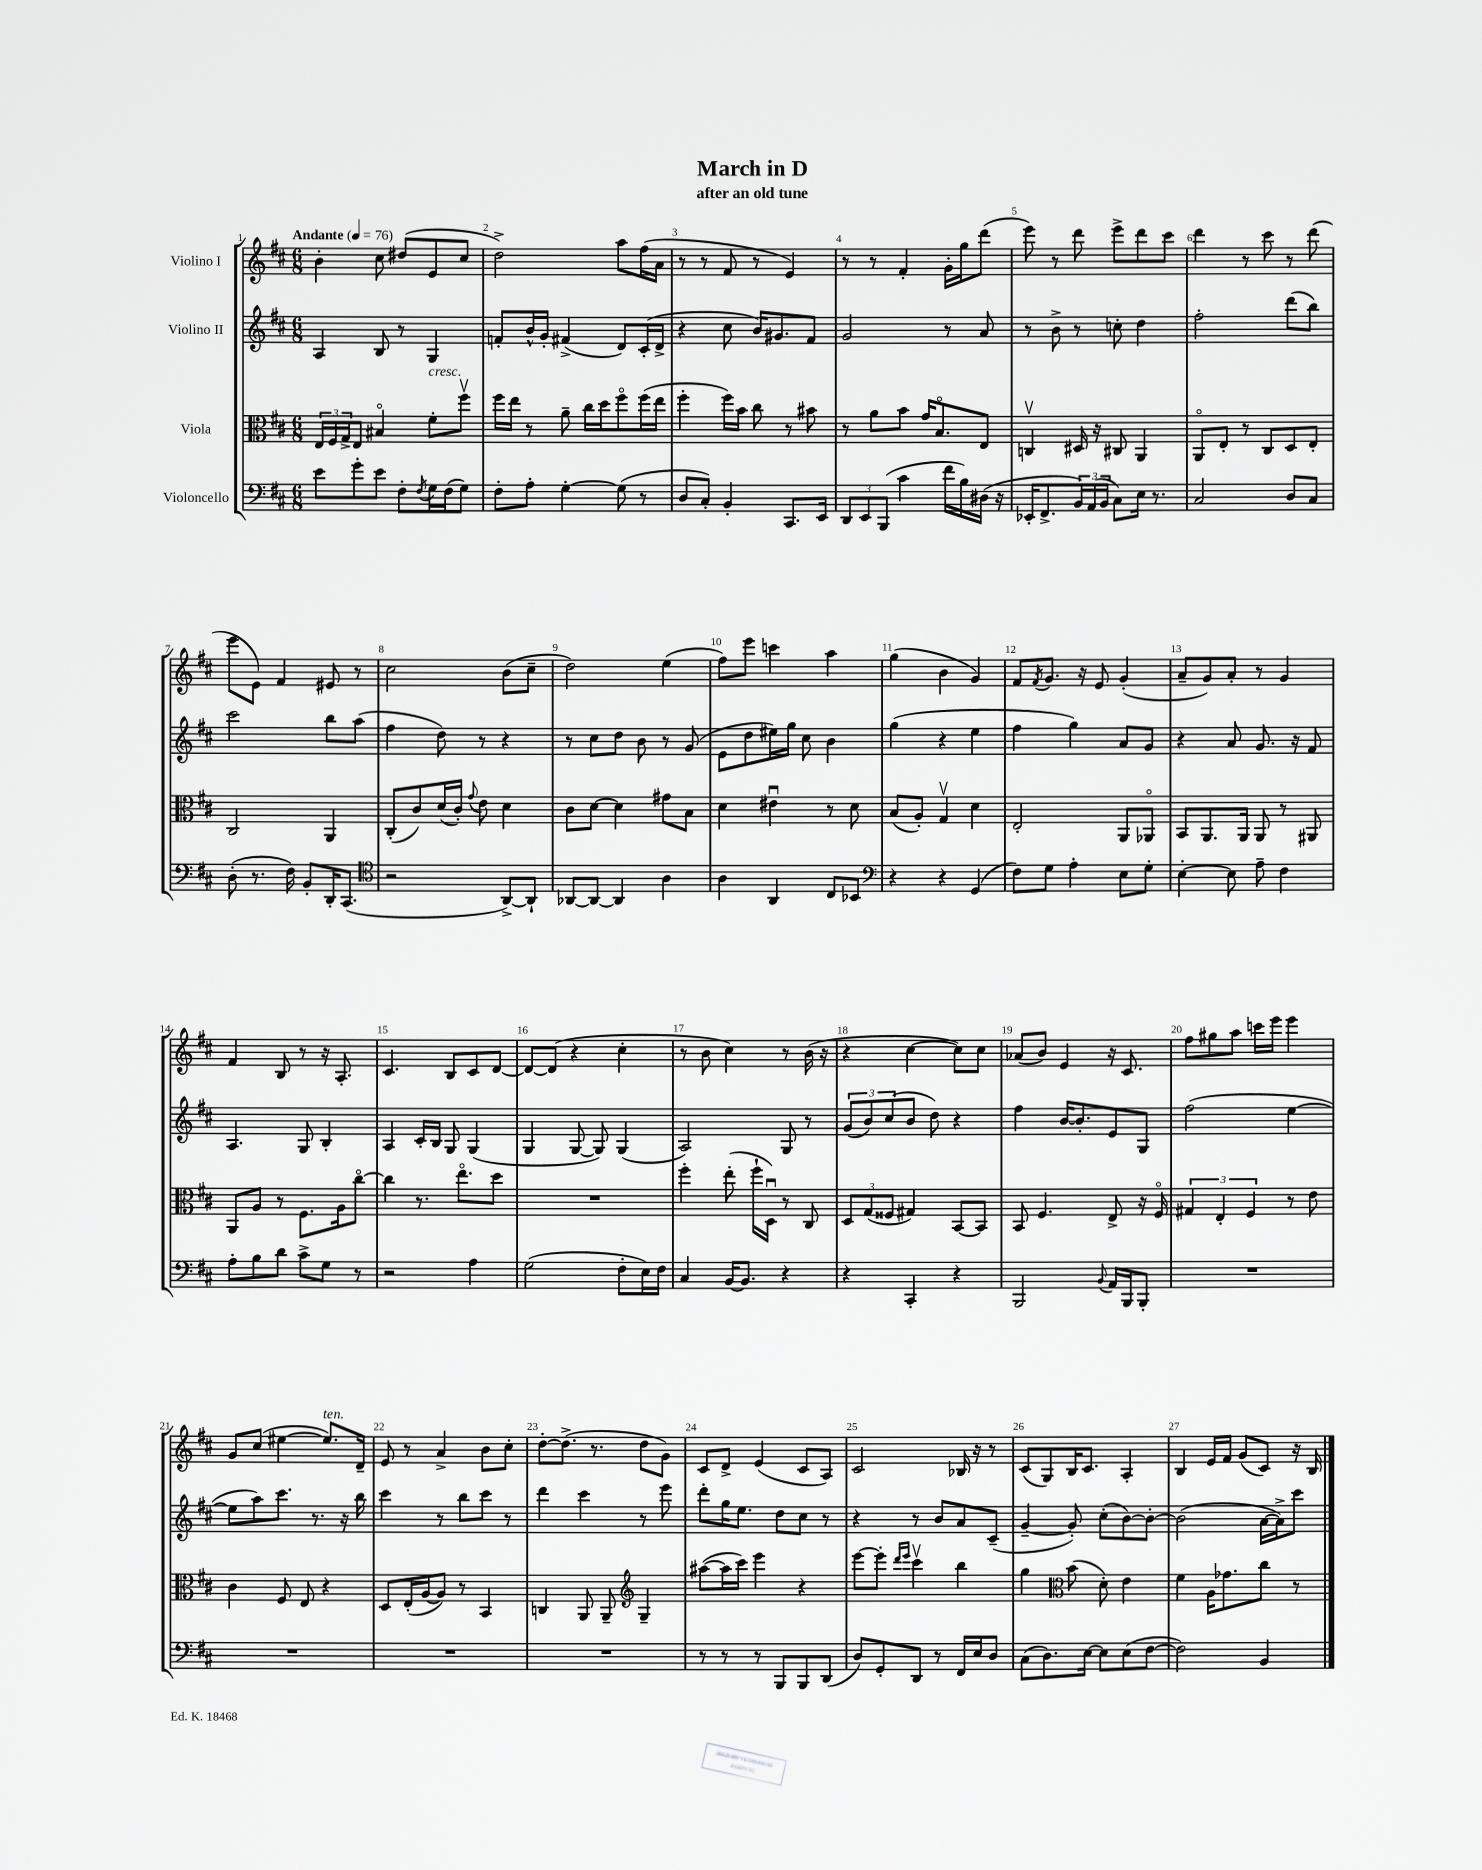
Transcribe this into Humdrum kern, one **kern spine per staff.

**kern	**kern	**kern	**kern
*part4	*part3	*part2	*part1
*staff4	*staff3	*staff2	*staff1
*I"Violoncello	*I"Viola	*I"Violino II	*I"Violino I
*clefF4	*clefC3	*clefG2	*clefG2
*k[f#c#]	*k[f#c#]	*k[f#c#]	*k[f#c#]
*M6/8	*M6/8	*M6/8	*M6/8
*MM76	*MM76	*MM76	*MM76
=1	=1	=1	=1
!	!	!	!LO:TX:a:B:t=Andante
8e\L	24E/LL	4A/	4b'\
.	24F#/	.	.
.	24G^/J	.	.
8g'\	8E/J	.	.
8e\J	4B#X/	8B/	8cc#\
8F#'\L	.	8r	(8dd#X/L
8qF#/	.	.	.
!	!LO:TX:a:i:t=cresc.	!	!
16G\L	8f#'\L	4G/	8e/
(16F#\J	.	.	.
8G\J)	8ff#v\J	.	8cc#/J
=2	=2	=2	=2
8F#'\L	16ff#\LL	8fn'/L	2dd^\)
.	16ee\JJ	.	.
8A'\J	8r	16b^^/L	.
.	.	16g'/JJ	.
[4G'\	8a~\	(4f#X^/	.
.	16cc#\LL	.	.
.	16dd\J	.	.
(8G\]	8ff#\	8d/L)	8aa\L
8r	(16ff#\L	(16c#'/L	(16ff#\L
.	16ee\JJ	16d^/JJ	16a\JJ
=3	=3	=3	=3
8D/L	4ff#'\	4r	8r
8C#'/J)	.	.	8r
4BB'/	16ff#\LL)	8cc#\	8f#/
.	16b\JJ	.	.
.	8cc#\	16b/KL)	8r
.	.	8.g#X/	.
8.CC#/L	8r	.	4e/)
.	8b#X\	8f#/J	.
16EE/Jk	.	.	.
=4	=4	=4	=4
12DD/L	8r	2g/	8r
12EE/	.	.	.
.	8a\L	.	8r
(12BBB/J	.	.	.
4c#\	8b\J	.	4f#'/
.	16g/KL	.	.
.	8.B/	.	.
16f#\LL	.	8r	16g'\LL
16B\)	.	.	16gg\J
(16D#X\JJ	8E/J	8a/	(8ddd\J
16r	.	.	.
=5	=5	=5	=5
16EE-X'/KL	4Cnv/	8r	8eee\)
8.FF#^/	.	.	.
.	.	8b^\	8r
24BB/L)	16D#X/	8r	8ddd\
(24AA/	.	.	.
.	16r	.	.
24BB/JJ	.	.	.
8C#\L)	8C#X/	8ccn'\	8eee^\L
16E\Jk	4AA/	4dd\	8ddd\
8.r	.	.	.
.	.	.	8ccc#\J
=6	=6	=6	=6
2C#/	8AA/L	2ff#'\	4ddd\
.	8E'/J	.	.
.	8r	.	8r
.	8C#/L	.	8ccc#\
8D/L	8D/	(8ddd\L	8r
8C#/J	8E'/J	8bb\J)	(8ddd\
!!LO:LB:g=z
=7	=7	=7	=7
(8D'\	2C#/	2ccc#\	8eee\L
8.r	.	.	8e\J)
.	.	.	4f#/
16F#\)	.	.	.
8BB'/L	.	.	.
16DD'/K	4AA/	8bb\L	8e#X/
(8.CC#/J	.	.	.
.	.	(8aa\J	8r
=8	=8	=8	=8
*clefC4	*	*	*
2r	(8C#'/L	4ff#\	2cc#\
.	8c#/)	.	.
.	(16d/L	8dd\)	.
.	16c#'/JJ)	.	.
.	8qqg/	.	.
.	8e\	8r	.
[8AA^/L)	4d\	4r	(8b\L
8AA`/J]	.	.	8cc#~\J
=9	=9	=9	=9
[8AA-X/L	8c#\L	8r	2dd\)
8AA-/J_	[8d\J	8cc#\L	.
4AA-/]	4d\]	8dd\J	.
.	.	8b\	.
4A\	8g#X\L	8r	(4ee\
.	8B\J	(8g/	.
=10	=10	=10	=10
4A\	4d\	8e\L	8ff#\L)
.	.	8dd\	8eee\J
4AA/	4e#Xu\	16ee#X\L)	4cccn\
.	.	16gg\JJ	.
.	.	8cc#\	.
8C#/L	8r	4b\	4aa\
8BB-X/J	8d\	.	.
=11	=11	=11	=11
*clefF4	*	*	*
4r	(8B/L	(4gg\	(4gg\
.	8A'/J)	.	.
4r	4Gv/	4r	4b\
(4GG/	4d\	4ee\	4g/)
=12	=12	=12	=12
8F#\L)	2E'/	4ff#\	8f#/L
.	.	.	8qf#/
8G\J	.	.	8.g/J
4A'\	.	4gg\)	.
.	.	.	16r
.	.	.	8e/
8E\L	8AA/L	8a/L	(4g'/
8G'\J	8AA-X/J	8g/J	.
=13	=13	=13	=13
[4E'\	8BB/L	4r	8a~/L
.	8.AA/	.	8g/)
8E\]	.	8a/	8a'/J
.	16AA/Jk	.	.
8A~\	8AA/	8.g/	8r
4F#\	8r	.	4g/
.	.	16r	.
.	8AA#X/	8f#/	.
!!LO:LB:g=z
=14	=14	=14	=14
8A'\L	8AA/L	4.A/	4f#/
8B\	8A/J	.	.
8d\J	8r	.	8B/
8c#^\L	8.F#\L	8G/	8r
8G\J	.	4B'/	16r
.	16A\k	.	8.A'/
8r	[8cc#\J	.	.
=15	=15	=15	=15
2r	4cc#\]	4A/	4.c#/
.	8.r	16c#'/LL	.
.	.	16B/JJ	.
.	.	8G/	8B/L
.	8.ee\L	.	.
4A\	.	(4G/	8c#/
.	8dd\J	.	[8d/J
=16	=16	=16	=16
(2G\	2.r	4G/	8d/L_
.	.	.	(8d/J]
.	.	[8G/	4r
.	.	8G/])	.
8F#'\L	.	(4G/	4cc#'\
16E\L)	.	.	.
16F#\JJ	.	.	.
=17	=17	=17	=17
4C#/	4ff#'\	2A/)	8r
.	.	.	8b\
[16BB/KL	(8ee'\	.	4cc#\)
8.BB/J]	.	.	.
.	16ff#`\LL	.	.
.	16Du\JJ)	.	.
4r	8r	8G/	8r
.	8C#/	8r	(16b\
.	.	.	16r
=18	=18	=18	=18
4r	12D/L	(12g/L	4r
.	(12G/	12b/)	.
.	12F##X/J	(12cc#/	.
4CC#'/	4G#X/)	8b/J	[4cc#\
.	.	8dd\)	.
4r	[8BB/L	4r	8cc#\L])
.	8BB/J]	.	8cc#\J
=19	=19	=19	=19
2BBB/	8BB/	4ff#\	(8a-X/L
.	4.F#/	.	8b/J)
.	.	[16b/KL	4e/
.	.	8.b'/]	.
8qqBB/	.	.	.
16AA/LL	8E^/	8e/	16r
16BBB/J	.	.	8.c#/
8BBB'/J	16r	8G/J	.
.	16F#/	.	.
=20	=20	=20	=20
2.r	6G#X/	(2ff#\	8ff#\L
.	.	.	8gg#X\
.	6E'/	.	.
.	.	.	8aa\J
.	6F#/	.	.
.	.	.	16cccn\LL
.	.	.	16eee\JJ
.	8r	[4ee\	4eee\
.	8e\	.	.
!!LO:LB:g=z
=21	=21	=21	=21
2.r	4c#\	8ee\L]	8g/L
.	.	8aa\)	(8cc#/J
.	8F#/	8.ccc#\J	[4ee#X\
.	8E/	.	.
.	.	8.r	.
!	!	!	!LO:TX:a:i:t=ten.
.	4r	.	8.ee#/L])
.	.	16r	.
.	.	16bb\	16d~/Jk
=22	=22	=22	=22
2.r	8D/L	4ccc#\	8e/
.	(16E'/L	.	8r
.	[16A/J	.	.
.	8A/J])	8r	4a^/
.	8r	8bb\L	.
.	4BB/	8ccc#\J	8b\L
.	.	8r	8cc#'\J
=23	=23	=23	=23
2.r	4Cn/	4ddd\	[8dd'\L
.	.	.	(8.dd^\J]
.	8AA/	4ccc#\	.
.	.	.	8.r
.	8AA~/	.	.
*	*clefG2	*	*
.	4G~/	8r	8dd\L
.	.	8eee\	8g\J)
=24	=24	=24	=24
8r	([8aa#X\L	8ddd'\L	8c#/L
8r	16aa#\L]	16gg\K	8d^/J
.	16ccc#\JJ)	8.ee\J	.
8r	4eee\	.	(4e/
8BBB/L	.	8dd\L	.
8BBB/	4r	8cc#\J	8c#/L
(8DD/J	.	8r	8A/J)
=25	=25	=25	=25
8D/L)	[8eee\L	4r	2c#/
8GG'/	8eee'\J]	.	.
.	16qqddd/LL	.	.
.	16qqeee/JJ	.	.
8DD/J	4ccc#v\	8r	.
8r	.	8b/L	.
16FF#/LL	4bb\	8a/	16B-X/
16E/J	.	.	16r
8D/J	.	(8c#~/J	8r
=26	=26	=26	=26
(8C#\L	4gg\	[4g~/	(8c#/L
8.D\)	.	.	8G/)
*	*clefC3	*	*
.	(8b\	8g'/])	16B/K
[16E\Jk	.	.	8.c#/J
8E\L]	8d'\)	(8cc#'\L	.
(8E\	4e\	[8b\)	4A'/
[8F#\J	.	8b'\J_	.
=27	=27	=27	=27
2F#\])	4f#\	(2b\]	4B/
.	16A\KL	.	16e/LL
.	8.g-X\	.	16f#/JJ
.	.	.	(8g/L
4BB/	8cc#\J	[16a\LL	8c#/J)
.	.	16a^\J])	.
.	8r	8ccc#\J	16r
.	.	.	16B/
==	==	==	==
*-	*-	*-	*-
